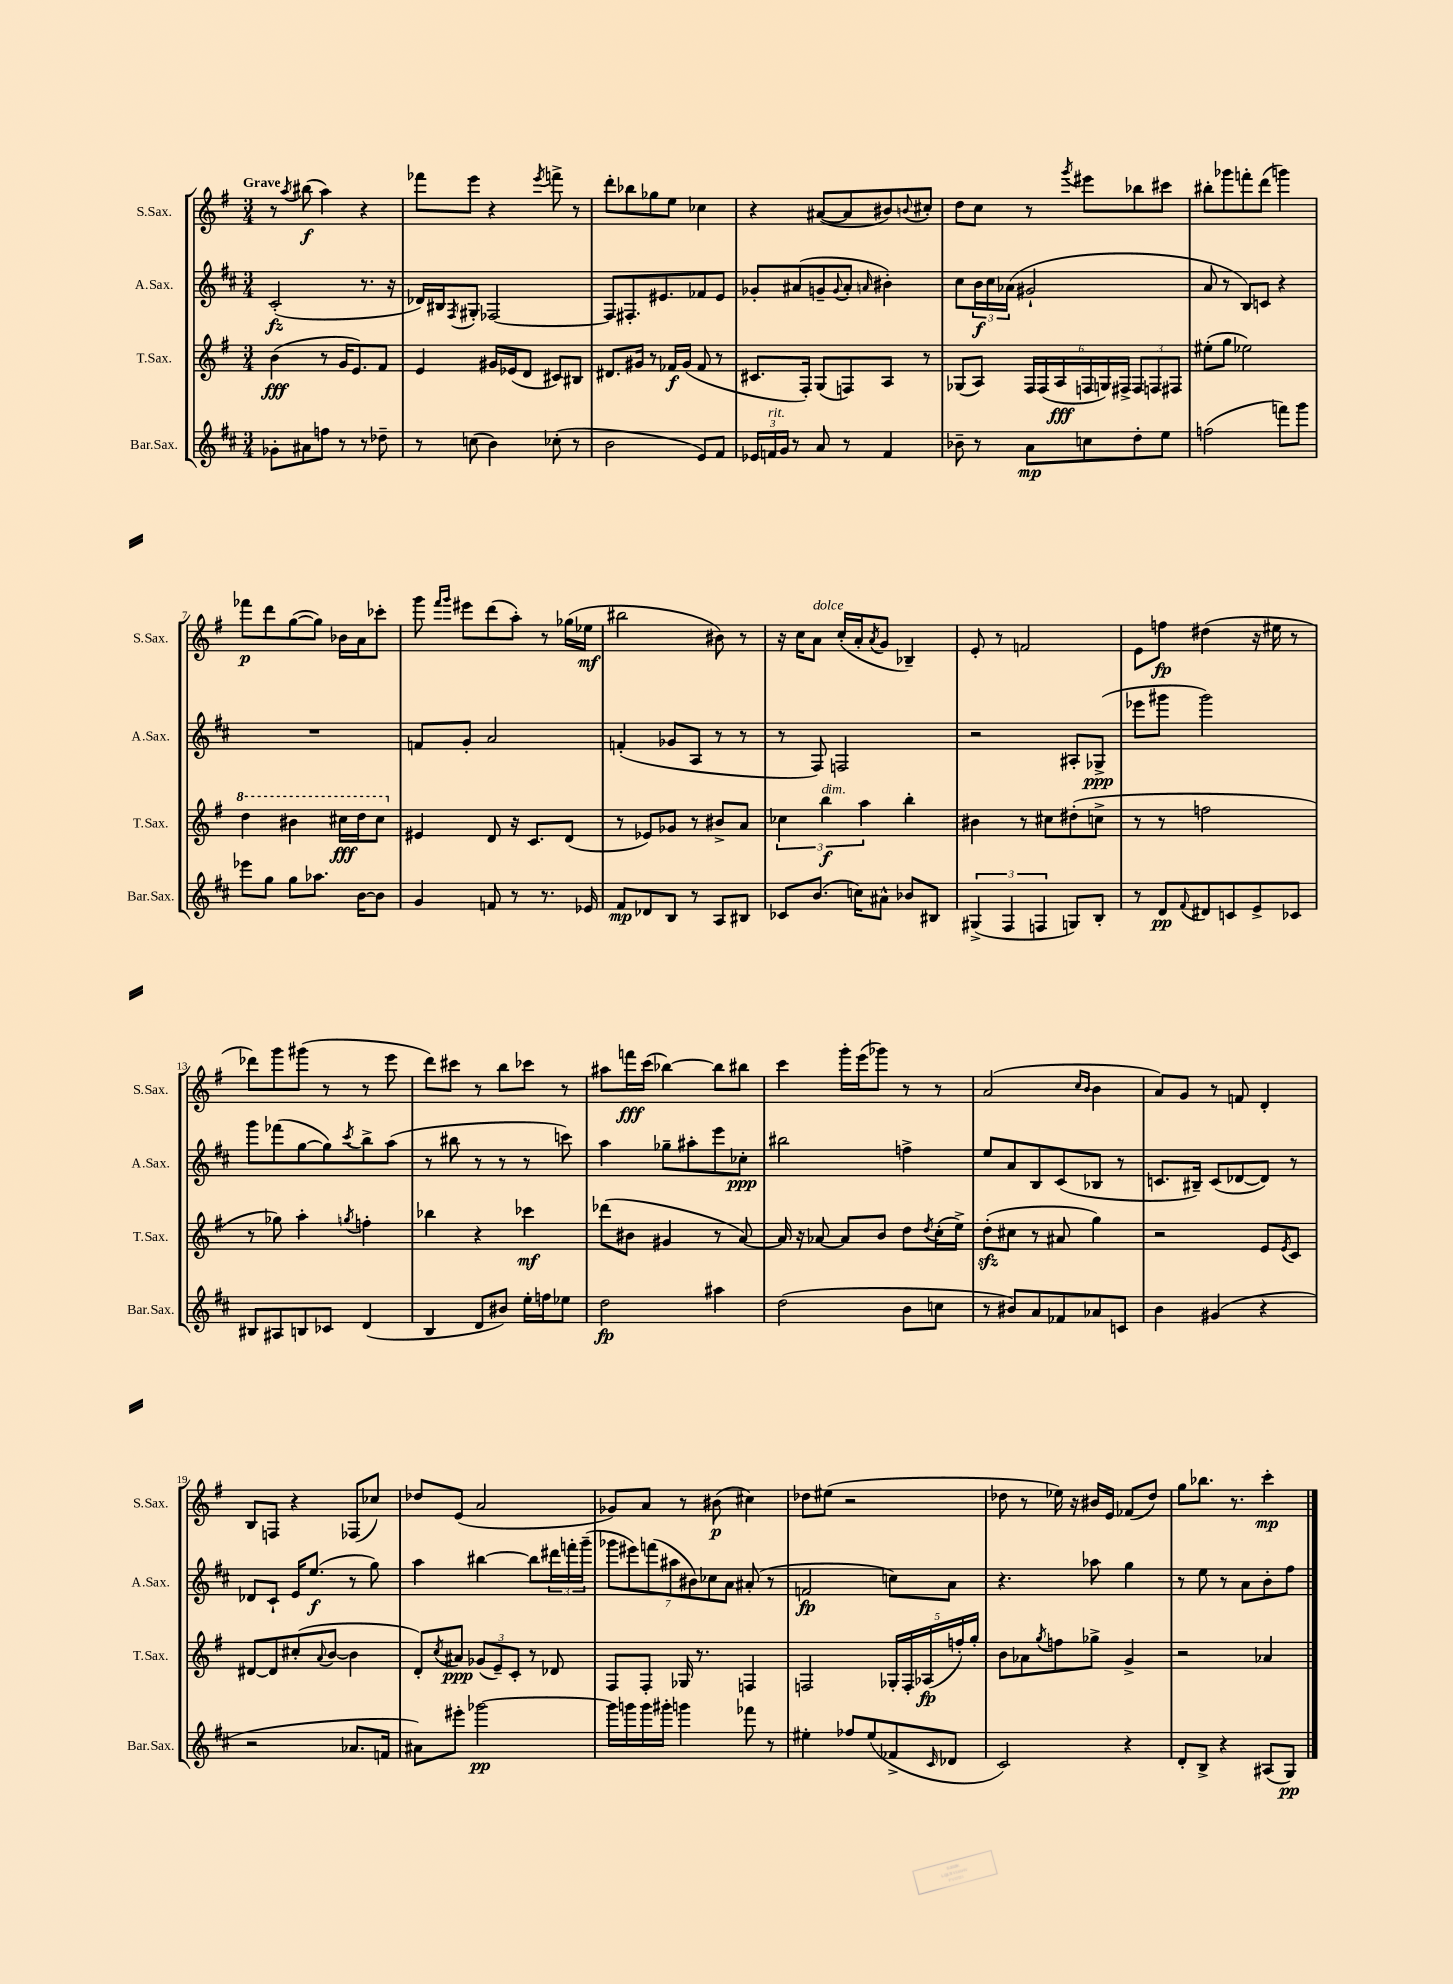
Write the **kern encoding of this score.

**kern	**kern	**kern	**kern
*staff4	*staff3	*staff2	*staff1
*clefG2	*clefG2	*clefG2	*clefG2
*k[f#c#]	*k[f#]	*k[f#c#]	*k[f#]
*M3/4	*M3/4	*M3/4	*M3/4
8g-'	(4b	(2c#'	8r
.	.	.	8qaa
8a#	.	.	(8bb#
8ff	8r	.	4aa)
8r	16g	.	.
.	8.e)	.	.
8r	.	8.r	4r
8dd-~	8f#	.	.
.	.	16r	.
=	=	=	=
8r	4e	16d-)	8fff-
.	.	16B#	.
.	.	8qF#	.
(8cc	.	8G#'	8eee
4b)	16g#	[2F-	4r
.	(16e-	.	.
.	8d	.	.
.	.	.	8qeee
(8cc-'	8c#)	.	8fff^
8r	8B#	.	8r
=	=	=	=
2b	8.d#	8F-]	8ddd'
.	.	8.F#'	8bb-
.	16g#	.	.
.	8r	.	8gg-
.	.	8.e#	.
.	16f-	.	8ee
.	(16g#	.	.
8e)	8f-	8f-	4cc-
8f#	8r	8e#	.
=	=	=	=
24e-	8.c#	8g-'	4r
24f	.	.	.
24g	.	.	.
8r	.	(8a#	.
.	16F#')	.	.
8a	(8G	8g~	([8a#
.	.	8qqg	.
8r	8F)	8a#'	8a#]
.	.	16qqa	.
4f	8A	4b#')	8b#)
.	.	.	8qqb
.	8r	.	8cc#'
=	=	=	=
8b-~	(8G-	8cc#	8dd
8r	8A)	24b	8cc
.	.	24cc#	.
.	.	(24a-	.
8a	24F#	2g#`	8r
.	(24F#	.	.
.	24A	.	.
.	.	.	8qggg
8cc	24F	.	8eee#
.	24G)	.	.
.	24F#^	.	.
8dd'	12F#	.	8bb-
.	12F	.	.
8ee	.	.	8ccc#
.	12F#	.	.
=	=	=	=
(2ff	(8ee#'	8a	8bb#'
.	8gg	8r	8ggg-
.	2ee-)	8B)	8fff'
.	.	8c	(8ddd
8fff)	.	4r	4ggg)
8ggg	.	.	.
=	=	=	=
8eee-	4ddd	2.r	8fff-
8gg	.	.	8ddd
8gg	4bb#	.	([8gg
8.aa-	.	.	8gg])
.	16ccc#	.	16b-
[16b	16ddd	.	16a
8b]	8ccc#	.	8ccc-'
=	=	=	=
4g	4e#	8f	8ggg
.	.	.	16qqfff#
.	.	.	16qqggg
.	.	8g'	8eee#
8f	8d	2a	(8ddd
8r	16r	.	8aa')
.	8.c	.	.
8.r	.	.	8r
.	(8d	.	(16gg-
16e-	.	.	16ee-
=	=	=	=
8f#	8r	(4f'	2bb#
8d-	8e-)	.	.
8B	8g-	8g-	.
8r	8r	8A	.
8A	8b#^	8r	8b#)
8B#	8a	8r	8r
=	=	=	=
8c-	6cc-	8r	16r
.	.	.	16cc
(8.b	.	8F#)	8a
.	6bb	.	.
.	.	2F	(16cc'
16cc)	.	.	16a'
.	6aa	.	.
.	.	.	8qa
8a#^^	.	.	8g
8b-	4bb'	.	4B-~)
8B#	.	.	.
=	=	=	=
(6G#^	4b#	2r	8e'
.	.	.	8r
6F#	.	.	.
.	8r	.	2f
6F	.	.	.
.	8cc#	.	.
8G)	(8dd#'	8A#'	.
8B'	8cc^	(8G-^	.
=	=	=	=
8r	8r	8eee-	8e
8d	8r	8ggg#	8ff
8qqf#	.	.	.
8d#	2ff	2ggg#)	(4dd#
8c	.	.	.
8e^	.	.	16r
.	.	.	16ee#
8c-	.	.	8r
=	=	=	=
8B#	8r	8ggg	8ddd-)
8A#	8gg-)	(8fff-	8ggg
8B	4aa'	[8gg	(8ggg#
8c-	.	8gg])	8r
.	8qgg	8qccc#	.
(4d	4ff'	8bb^	8r
.	.	(8aa	8eee
=	=	=	=
4B	4bb-	8r	8ddd)
.	.	8bb#	8ccc#
8d	4r	8r	8r
8b#)	.	8r	8bb
16ee'	4ccc-	8r	8ccc-
16ff	.	.	.
8ee-	.	8ccc)	8r
=	=	=	=
2dd	(8ddd-	4aa	8aa#
.	8b#	.	16fff
.	.	.	(16ccc
.	4g#	8gg-~	[4bb-)
.	.	8aa#'	.
4aa#	8r	8eee	8bb-]
.	[8a)	8cc-'	8bb#
=	=	=	=
(2dd	16a]	2bb#	4ccc
.	16r	.	.
.	[8a-	.	.
.	8a-]	.	16ggg'
.	.	.	(16eee
.	8b	.	8ggg-)
8b	8dd	4ff^	8r
.	8qdd	.	.
8cc	(16cc'	.	8r
.	16ee^)	.	.
=	=	=	=
8r	(8dd'	8ee	(2a
8b#)	8cc#	8a	.
8a	8r	8B	.
8f-	8a#	(8c#	.
.	.	.	16qqcc
.	.	.	16qqb
8a-	4gg)	8B-	4b
8c	.	8r	.
=	=	=	=
4b	2r	8.c	8a)
.	.	.	8g
.	.	16B#~)	.
(4g#	.	(8c	8r
.	.	[8d-	8f
4r	8e	8d-])	4d'
.	8qe	.	.
.	8c	8r	.
=	=	=	=
2r	[8d#	8d-	8B
.	8d#]	8c#`	8F
.	(8cc#'	16e	4r
.	.	(8.ee	.
.	8qqa	.	.
.	[8b	.	.
8.a-	4b]	8r	(8F-
.	.	8gg)	8cc-)
16f	.	.	.
=	=	=	=
8a#)	8d')	4aa	8dd-
.	8qcc	.	.
8eee#'	8a#	.	(8e
[2ggg-	(12g-	[4bb#	2a
.	12e~)	.	.
.	12c'	.	.
.	8r	8bb#]	.
.	8d-	24ddd#	.
.	.	24fff'	.
.	.	(24ggg~	.
=	=	=	=
16ggg-]	8F#	14ggg-	8g-)
16ggg	.	.	.
.	.	14eee#)	.
16ggg	8F#'	.	8a
.	.	(14fff	.
16ggg#'	.	.	.
.	.	14aa#	.
4ggg	16G-	.	8r
.	.	14b#)	.
.	8.r	.	.
.	.	14cc-	.
.	.	.	(8b#
.	.	14a	.
8fff-	4F	(8a#'	4cc#)
8r	.	8r	.
=	=	=	=
4ee#'	2F	2f	8dd-
.	.	.	(8ee#
8ff-	.	.	2r
(8ee#	.	.	.
8f-^	20G-'	8cc)	.
.	20F'	.	.
.	(20A-	.	.
16qqc#	.	.	.
8d-	.	8a	.
.	20ff')	.	.
.	20gg'	.	.
=	=	=	=
2c#)	8b	4.r	8dd-
.	8a-	.	8r
.	8qgg	.	.
.	8ff	.	16ee-)
.	.	.	16r
.	8gg-^	8aa-	16b#
.	.	.	16e
4r	4g^	4gg	(8f-
.	.	.	8dd-)
=	=	=	=
8d'	2r	8r	8gg
8B^	.	8ee	8.bb-
4r	.	8r	.
.	.	.	8.r
.	.	8a	.
(8A#	4a-	8b'	4ccc'
8G)	.	8ff#	.
==	==	==	==
*-	*-	*-	*-
